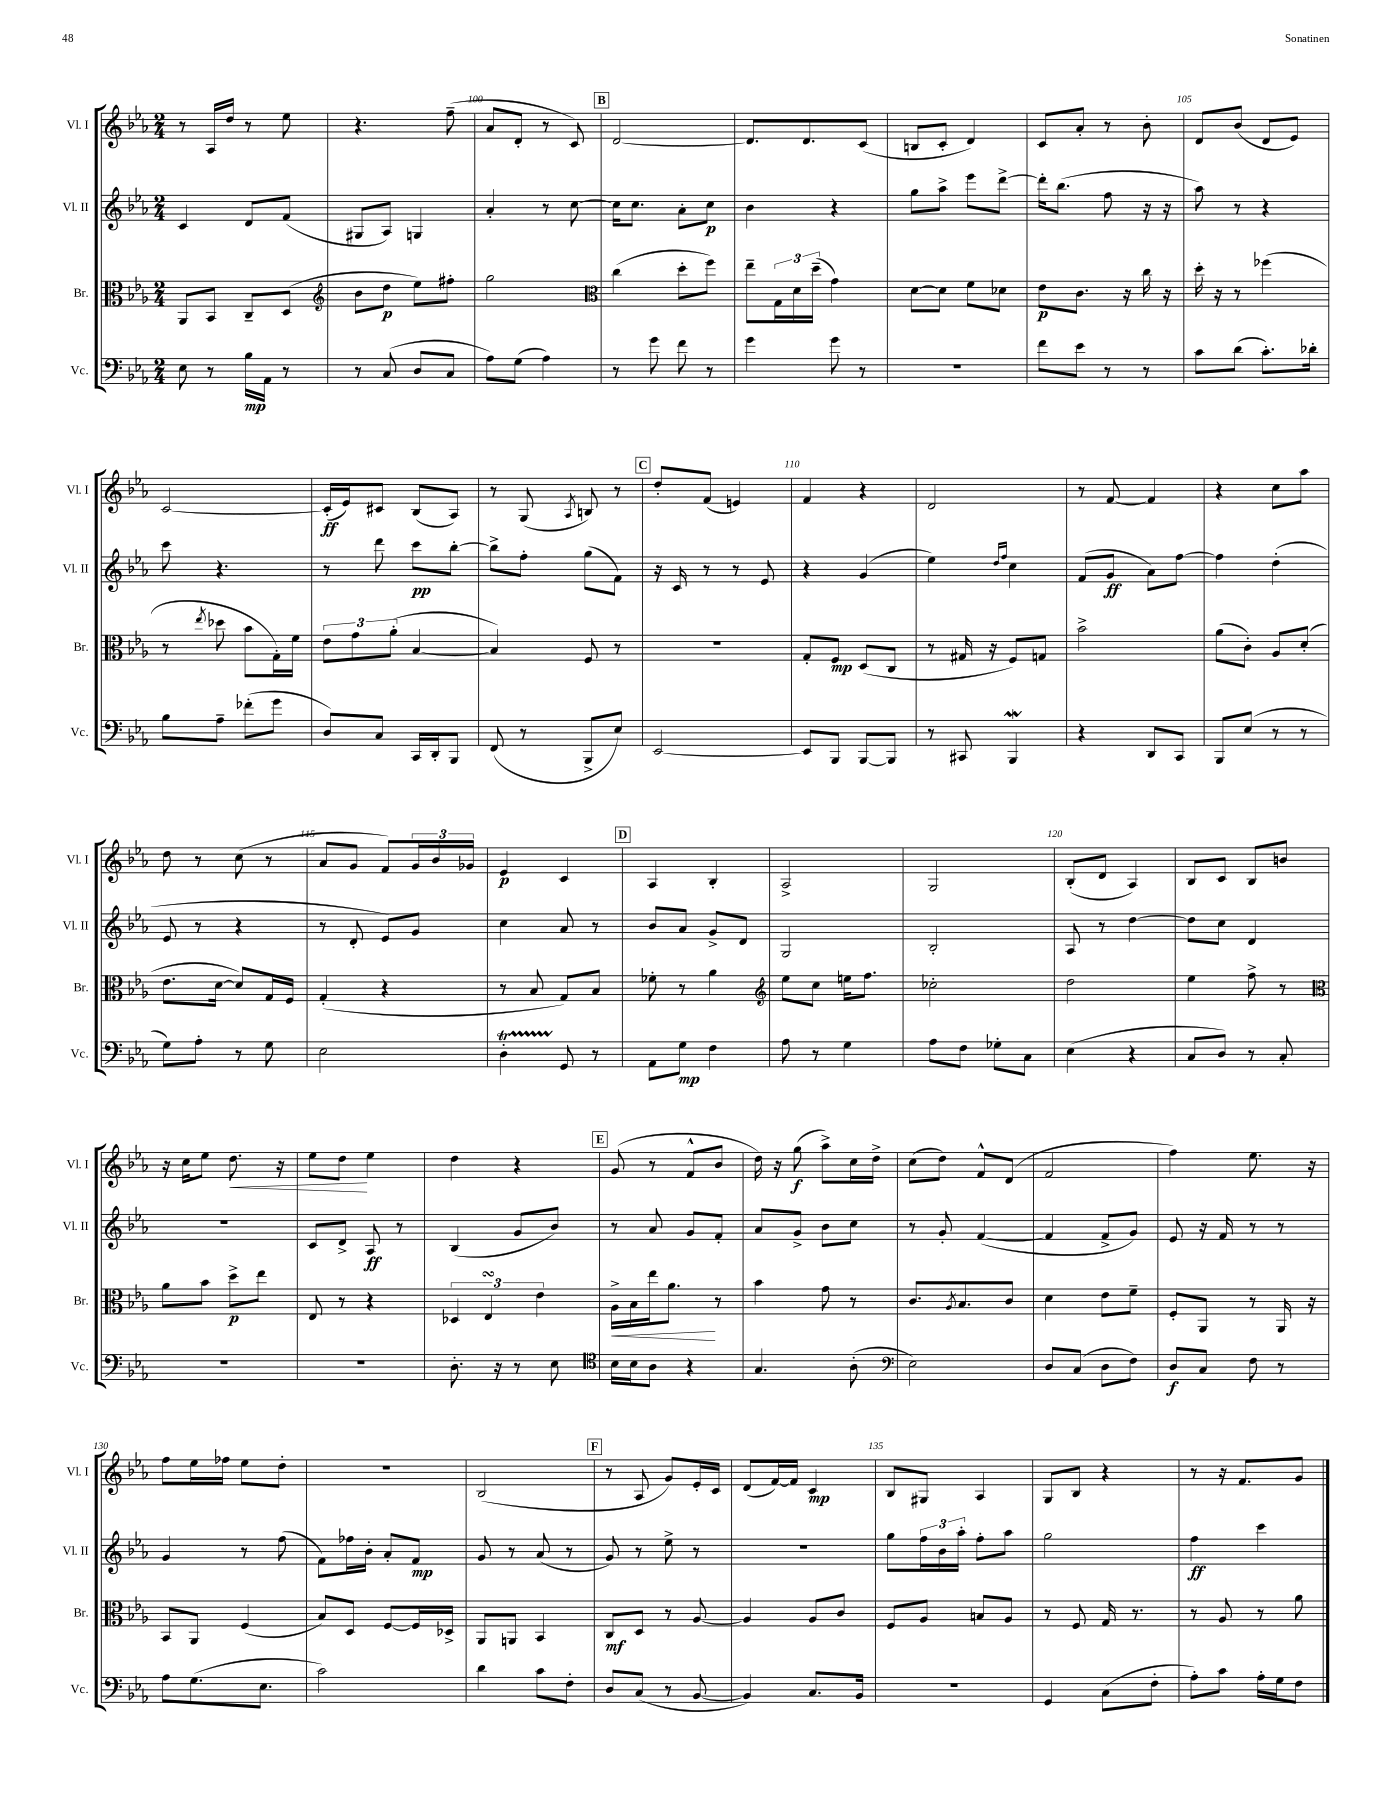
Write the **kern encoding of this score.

**kern	**kern	**kern	**kern
*staff4	*staff3	*staff2	*staff1
*clefF4	*clefC3	*clefG2	*clefG2
*k[b-e-a-]	*k[b-e-a-]	*k[b-e-a-]	*k[b-e-a-]
*M2/4	*M2/4	*M2/4	*M2/4
8E-	8AA-	4c	8r
8r	8BB-	.	16A-
.	.	.	16dd
16B-	8C~	8d	8r
16AA-	.	.	.
8r	(8D	(8f	8ee-
=	=	=	=
*	*clefG2	*	*
8r	8b-	8G#	4.r
(8C	8dd	8A-)	.
8D	8ee-)	4G	.
8C	8ff#'	.	(8ff~
=	=	=	=
8A-)	2gg	4a-'	8a-
(8G	.	.	8d'
4A-)	.	8r	8r
.	.	[8cc	8c)
=	=	=	=
*	*clefC3	*	*
8r	(4cc	16cc]	[2d
.	.	8.cc	.
8g	.	.	.
8f	8dd'	8a-'	.
8r	8ff)	8cc	.
=	=	=	=
4g	8ee-~	4b-	8.d]
.	24G	.	.
.	24d	.	.
.	.	.	8.d
.	(24dd~	.	.
8g	4g)	4r	.
8r	.	.	(8c
=	=	=	=
2r	[8d	8gg	8B
.	8d]	8aa-^	8c'
.	8f	8eee-	4d)
.	8d-	[8ddd^	.
=	=	=	=
8f	8e-	16ddd']	8c
.	.	(8.bb-	.
8e-	8.c	.	8a-'
8r	.	8ff	8r
.	16r	.	.
8r	16cc	16r	8b-'
.	16r	16r	.
=	=	=	=
8c	16dd'	8aa-)	8d
.	16r	.	.
(8d	8r	8r	(8b-
8.c')	(4ff-	4r	8d
.	.	.	8e-)
16d-'	.	.	.
=	=	=	=
8B-	8r	8ccc	[2c
.	8qee-	.	.
8A-~	8dd-	4.r	.
(8f-'	8b-	.	.
8g	16G')	.	.
.	16f	.	.
=	=	=	=
8D)	12e-	8r	(16c']
.	.	.	16e-)
.	12g	.	.
8C	.	8ddd	8c#
.	(12a-'	.	.
16CC	[4B-	8ccc	(8B-
16DD'	.	.	.
8BBB-	.	[8bb-'	8A-)
=	=	=	=
(8FF	4B-])	8bb-^]	8r
8r	.	8ff'	(8G
.	.	.	8qA-
8BBB-^	8F	(8gg	8B)
8E-)	8r	8f)	8r
=	=	=	=
[2EE-	2r	16r	8dd'
.	.	16c	.
.	.	8r	(8f
.	.	8r	4e)
.	.	8e-	.
=	=	=	=
8EE-]	8G'	4r	4f
8BBB-	8F	.	.
[8BBB-	(8D	(4g	4r
8BBB-]	8C	.	.
=	=	=	=
8r	8r	4ee-)	2d
8CC#	16G#	.	.
.	16r	.	.
.	.	16qqdd	.
.	.	16qqff	.
4BBB-	8F)	4cc	.
.	8G	.	.
=	=	=	=
4r	2b-^	(8f	8r
.	.	8g	[8f
8DD	.	8a-)	4f]
8CC	.	[8ff	.
=	=	=	=
8BBB-	(8a-	4ff]	4r
(8E-	8c')	.	.
8r	8A-	(4dd'	8cc
8r	(8d'	.	8aa-
=	=	=	=
8G)	8.e-	8e-	8dd
8A-'	.	8r	8r
.	[16d	.	.
8r	8d])	4r	(8cc
8G	16G	.	8r
.	16F	.	.
=	=	=	=
2E-	(4G'	8r	8a-
.	.	8d'	8g
.	4r	8e-)	8f)
.	.	8g	24g
.	.	.	24b-
.	.	.	24g-
=	=	=	=
4D'	8r	4cc	4e-
.	8B-	.	.
8GG	8G)	8a-	4c
8r	8B-	8r	.
=	=	=	=
8AA-	8f-'	8b-	4A-
8G	8r	8a-	.
4F	4a-	8g^	4B-'
.	.	8d	.
=	=	=	=
*	*clefG2	*	*
8A-	8ee-	2G	2A-^
8r	8cc	.	.
4G	16ee	.	.
.	8.ff	.	.
=	=	=	=
8A-	2cc-'	2B-'	2G
8F	.	.	.
8G-'	.	.	.
8C	.	.	.
=	=	=	=
(4E-	2dd	8A-	(8B-'
.	.	8r	8d
4r	.	[4dd	4A-)
=	=	=	=
8C	4ee-	8dd]	8B-
8D)	.	8cc	8c
8r	8ff^	4d	8B-
8C'	8r	.	8b
=	=	=	=
*	*clefC3	*	*
2r	8a-	2r	16r
.	.	.	16cc
.	8b-	.	8ee-
.	8dd^	.	8.dd
.	8ee-	.	.
.	.	.	16r
=	=	=	=
2r	8E-	8c	8ee-
.	8r	8d^	8dd
.	4r	8A-	4ee-
.	.	8r	.
=	=	=	=
8.D'	6D-	(4B-	4dd
.	6E-	.	.
16r	.	.	.
8r	.	8g	4r
.	6e-	.	.
8E-	.	8b-)	.
=	=	=	=
*clefC4	*	*	*
16B-	16A-^	8r	(8g
16B-	16B-	.	.
8A-	16ee-	8a-	8r
.	8.a-	.	.
4r	.	8g	8f^^
.	8r	8f'	8b-
=	=	=	=
4.G	4b-	8a-	16dd)
.	.	.	16r
.	.	8g^	(8gg
.	8g	8b-	8aa-^)
(8A-'	8r	8cc	16cc
.	.	.	16dd^
=	=	=	=
*clefF4	*	*	*
2E-)	8.c	8r	(8cc
.	.	8g'	8dd)
.	8qA-	.	.
.	8.B-	.	.
.	.	([4f	8f^^
.	8c	.	(8d
=	=	=	=
8D	4d	4f]	2f
(8C	.	.	.
8D	8e-	8f^	.
8F)	8f~	8g)	.
=	=	=	=
8D	8F'	8e-	4ff)
8C	8AA-	16r	.
.	.	16f	.
8F	8r	8r	8.ee-
8r	16AA-	8r	.
.	16r	.	16r
=	=	=	=
8A-	8BB-	4g	8ff
(8.G	8AA-	.	16ee-
.	.	.	16ff-
.	(4F	8r	8ee-
8.E-	.	.	.
.	.	(8ff	8dd'
=	=	=	=
2c)	8B-)	8f)	2r
.	8D	16ff-	.
.	.	16b-'	.
.	[8F	8a-'	.
.	16F]	8f	.
.	16D-^	.	.
=	=	=	=
4d	8AA-	8g	(2B-
.	8AA	8r	.
8c	4BB-	(8a-	.
8F'	.	8r	.
=	=	=	=
8D	8C	8g)	8r
(8C	8D	8r	8A-
8r	8r	8ee-^	8g)
[8BB-	[8A-	8r	16e-'
.	.	.	16c
=	=	=	=
4BB-])	4A-]	2r	(8d
.	.	.	[16f)
.	.	.	16f]
8.C	8A-	.	4c
.	8c	.	.
16BB-	.	.	.
=	=	=	=
2r	8F	8gg	8B-
.	8A-	24ff	8G#
.	.	24b-	.
.	.	24aa-'	.
.	8B	8ff'	4A-
.	8A-	8aa-	.
=	=	=	=
4GG	8r	2gg	8G
.	8F	.	8B-
(8C	16G	.	4r
.	8.r	.	.
8F'	.	.	.
=	=	=	=
8A-')	8r	4ff	8r
8c	8A-	.	16r
.	.	.	8.f
16A-'	8r	4ccc	.
16G	.	.	.
8F	8a-	.	8g
==	==	==	==
*-	*-	*-	*-
